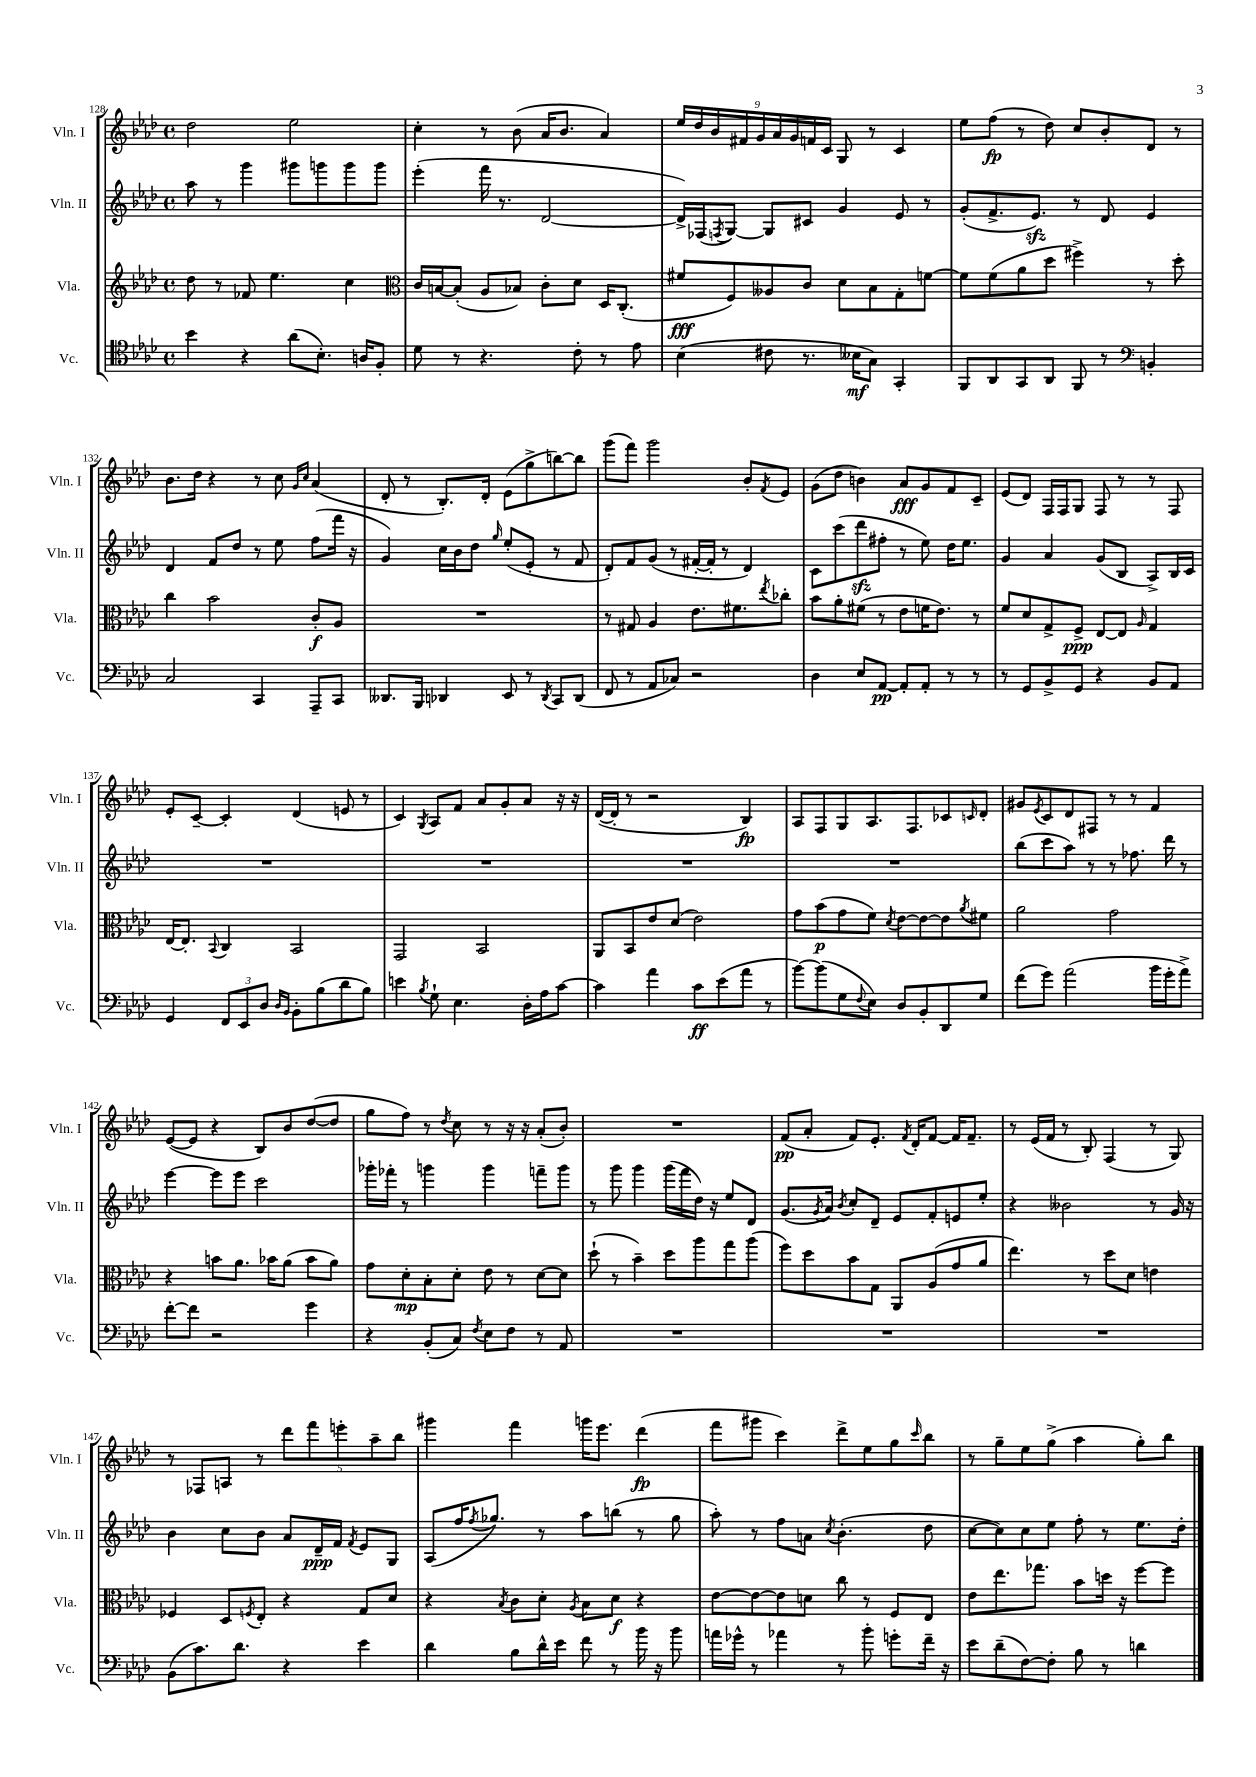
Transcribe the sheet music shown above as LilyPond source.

<<
\new StaffGroup <<
\new Staff = "s0" \with { instrumentName = "Vln. I" shortInstrumentName = "Vln. I" } {
    \clef treble \key aes \major \defaultTimeSignature \time 4/4
    des''2 ees''2 |
    c''4-. r8 bes'8( aes'16 bes'8. aes'4) |
    \tuplet 9/8 { ees''16 des''16 bes'16 fis'16 g'16 aes'16 g'16 f'16 c'16 } g8 r8 c'4 |
    ees''8 f''8\fp( r8 des''8) c''8 bes'8-. des'8 r8 |
    bes'8. des''16 r4 r8 c''8 \grace { g'16 c''16 } aes'4( |
    des'8-. r8 bes8.-.) des'16-. ees'8( g''8-> b''8~) b''8 |
    g'''8( f'''8) g'''2 bes'8-. \acciaccatura { f'8 } ees'8 |
    g'8( des''8 b'4) aes'8\fff g'8 f'8 c'8-- |
    ees'8( des'8) f16 f16 g8 f8 r8 r8 f8 |
    ees'8-. c'8~-- c'4-. des'4( e'8 r8 |
    c'4) \acciaccatura { g8 } aes8 f'8 aes'8 g'8-. aes'8 r16 r16 |
    des'16~( des'16-. r8 r2 bes4\fp) |
    aes8 f8 g8 aes8. f8. ces'8 \grace { c'16 } des'8-. |
    gis'8 \acciaccatura { ees'8 } c'8 des'8 fis8 r8 r8 f'4 |
    ees'8~( ees'8 r4 bes8) bes'8 des''8~( des''8 |
    g''8 f''8) r8 \acciaccatura { des''8 } c''8 r8 r16 r16 aes'8-.( bes'8-.) |
    R1 |
    f'8\pp( aes'8-. f'8) ees'8.-. \acciaccatura { f'8 } des'16-. f'8~ f'16 f'8.-- |
    r8 ees'16( f'16 r8 bes8-.) f4( r8 g8) |
    r8 fes8 a8 r8 \tuplet 5/4 { des'''8 f'''8 e'''8-. aes''8-- bes''8 } |
    gis'''4 f'''4 g'''16 ees'''8. des'''4\fp( |
    f'''8 gis'''8 c'''4) des'''8-> ees''8 g''8 \grace { c'''16 } bes''8 |
    r8 g''8-- ees''8 g''8->( aes''4 g''8-.) bes''8 \bar "|." |
}
\new Staff = "s1" \with { instrumentName = "Vln. II" shortInstrumentName = "Vln. II" } {
    \clef treble \key aes \major \defaultTimeSignature \time 4/4
    aes''8 r8 g'''4 gis'''8 g'''8 g'''8 g'''8 |
    ees'''4-.( f'''16 r8. des'2~ |
    des'16->) fes16( \acciaccatura { f8 } g8~) g8 cis'8 g'4 ees'8 r8 |
    g'8-.( f'8.-> ees'8.\sfz) r8 des'8 ees'4 |
    des'4 f'8 des''8 r8 ees''8 f''8( f'''16 r16 |
    g'4) c''16 bes'16 des''8 \grace { g''16 } ees''8-.( ees'8-. r8 f'8 |
    des'8-.) f'8 g'8( r8 fis'16~-. fis'16-. r8 des'4) |
    c'8 c'''8( des'''8\sfz fis''8-. r8 ees''8) des''16 ees''8. |
    g'4 aes'4 g'8( bes8 aes8->) bes16 c'16 |
    R1 |
    R1 |
    R1 |
    R1 |
    bes''8( c'''8 aes''8) r8 r8 fes''8. des'''16 r8 |
    ees'''4~ ees'''8 ees'''8 c'''2 |
    ges'''16-. fes'''16-. r8 g'''4 g'''4 f'''8-- g'''8 |
    r8 g'''8 g'''4 g'''16( f'''16 des''16) r16 ees''8 des'8 |
    g'8.( \acciaccatura { g'8 } aes'16) \acciaccatura { bes'8 } c''8-. des'8-- ees'8 f'8-. e'8 ees''8-. |
    r4 beses'2 r8 g'16 r16 |
    bes'4 c''8 bes'8 aes'8 des'16--\ppp f'16 \acciaccatura { f'8 } ees'8 g8 |
    aes8( f''16 \acciaccatura { f''8 } ges''8.) r8 aes''8 b''8( r8 ges''8 |
    aes''8-.) r8 f''8 a'8 \acciaccatura { c''8 } bes'4.-.( des''8 |
    c''8~ c''8) c''8 ees''8 f''8-. r8 ees''8. des''16-. \bar "|." |
}
\new Staff = "s2" \with { instrumentName = "Vla." shortInstrumentName = "Vla." } {
    \clef treble \key aes \major \defaultTimeSignature \time 4/4
    des''8 r8 fes'8 ees''4. c''4 |
    \clef alto c'16 b16~ b8-.( aes8 bes8) c'8-. des'8 des16 c8.-.( |
    fis'8\fff f8) aeses8 c'8 des'8 bes8 g8-. f'8~ |
    f'8 f'8( aes'8 des''8 fis''4->) r8 des''8-. |
    c''4 bes'2 c'8-.\f aes8 |
    R1 |
    r8 gis8 aes4 ees'8. fis'8. \acciaccatura { ees''8 } ces''8-. |
    bes'8 aes'8-. fis'8( r8 ees'8 f'16 ees'8.) r8 |
    f'8 des'8 g8-> f8->\ppp ees8~ ees8 \grace { aes16 } g4 |
    ees16~ ees8.-. \appoggiatura { bes,8 } c4 bes,2 |
    g,2 bes,2 |
    aes,8 bes,8 ees'8 des'8( ees'2) |
    g'8 bes'8\p( g'8 f'8) \acciaccatura { des'8 } ees'8~ ees'8~ ees'8 \acciaccatura { aes'8 } fis'8 |
    aes'2 g'2 |
    r4 b'8 aes'8. bes'16 aes'8( bes'8 aes'8) |
    g'8 des'8-.\mp bes8-. des'8-. ees'8 r8 des'8~ des'8 |
    des''8-!( r8 bes'4--) des''8 aes''8 g''8 aes''8( |
    f''8) des''8 bes'8 g8 aes,8 aes8( g'8 aes'8 |
    ees''4.) r8 des''8 des'8 e'4 |
    fes4 des8 \acciaccatura { f8 } ees8-. r4 g8 des'8 |
    r4 \acciaccatura { bes8 } c'8 des'8-. \acciaccatura { aes8 } bes8 des'8\f r4 |
    ees'8~ ees'8~ ees'8 d'8 c''8 r8 f8 ees8 |
    ees'8 ees''8. ges''8. bes'8 d''16 r16 f''8~ f''8 \bar "|." |
}
\new Staff = "s3" \with { instrumentName = "Vc." shortInstrumentName = "Vc." } {
    \clef tenor \key aes \major \defaultTimeSignature \time 4/4
    bes'4 r4 aes'8( bes8.-.) a16 f8-. |
    des'8 r8 r4. c'8-. r8 ees'8 |
    bes4( cis'8 r8. beses16\mf g8) g,4-. |
    f,8 aes,8 g,8 aes,8 f,8 r8 \clef bass b,4-. |
    c2 c,4 aes,,8-- c,8 |
    deses,8. bes,,16 des,4 ees,8 r8 \acciaccatura { des,8 } c,8 des,8( |
    f,8 r8 aes,8 ces8) r2 |
    des4 ees8 aes,8~\pp aes,8-. aes,8-. r8 r8 |
    r8 g,8 bes,8-> g,8 r4 bes,8 aes,8 |
    g,4 \tuplet 3/2 { f,8 ees,8 des8 } \grace { des16 bes,16 } bes,8-. bes8( des'8 bes8) |
    e'4 \acciaccatura { bes8 } g8-! ees4. des16-. aes16 c'8~ |
    c'4 aes'4 c'8\ff ees'8( aes'8 r8 |
    bes'8~) bes'8( g8 \appoggiatura { f8 } ees8) des8 bes,8-. des,8 g8 |
    f'8( g'8) aes'2( bes'16 g'16-. aes'8->) |
    f'8~-. f'8 r2 g'4 |
    r4 bes,8-.( c8) \acciaccatura { f8 } ees8 f8 r8 aes,8 |
    R1 |
    R1 |
    R1 |
    bes,8( c'8.) des'8. r4 ees'4 |
    des'4 bes8 des'16-^ ees'16 f'8 r8 bes'16 r16 bes'8 |
    a'16 ges'16-^ r8 aes'4 r8 bes'8-. g'8-. f'16-- r16 |
    ees'8 des'8--( f8~) f8-. bes8 r8 d'4 \bar "|." |
}
>>
>>
\layout { \context { \Score currentBarNumber = #128 } }
